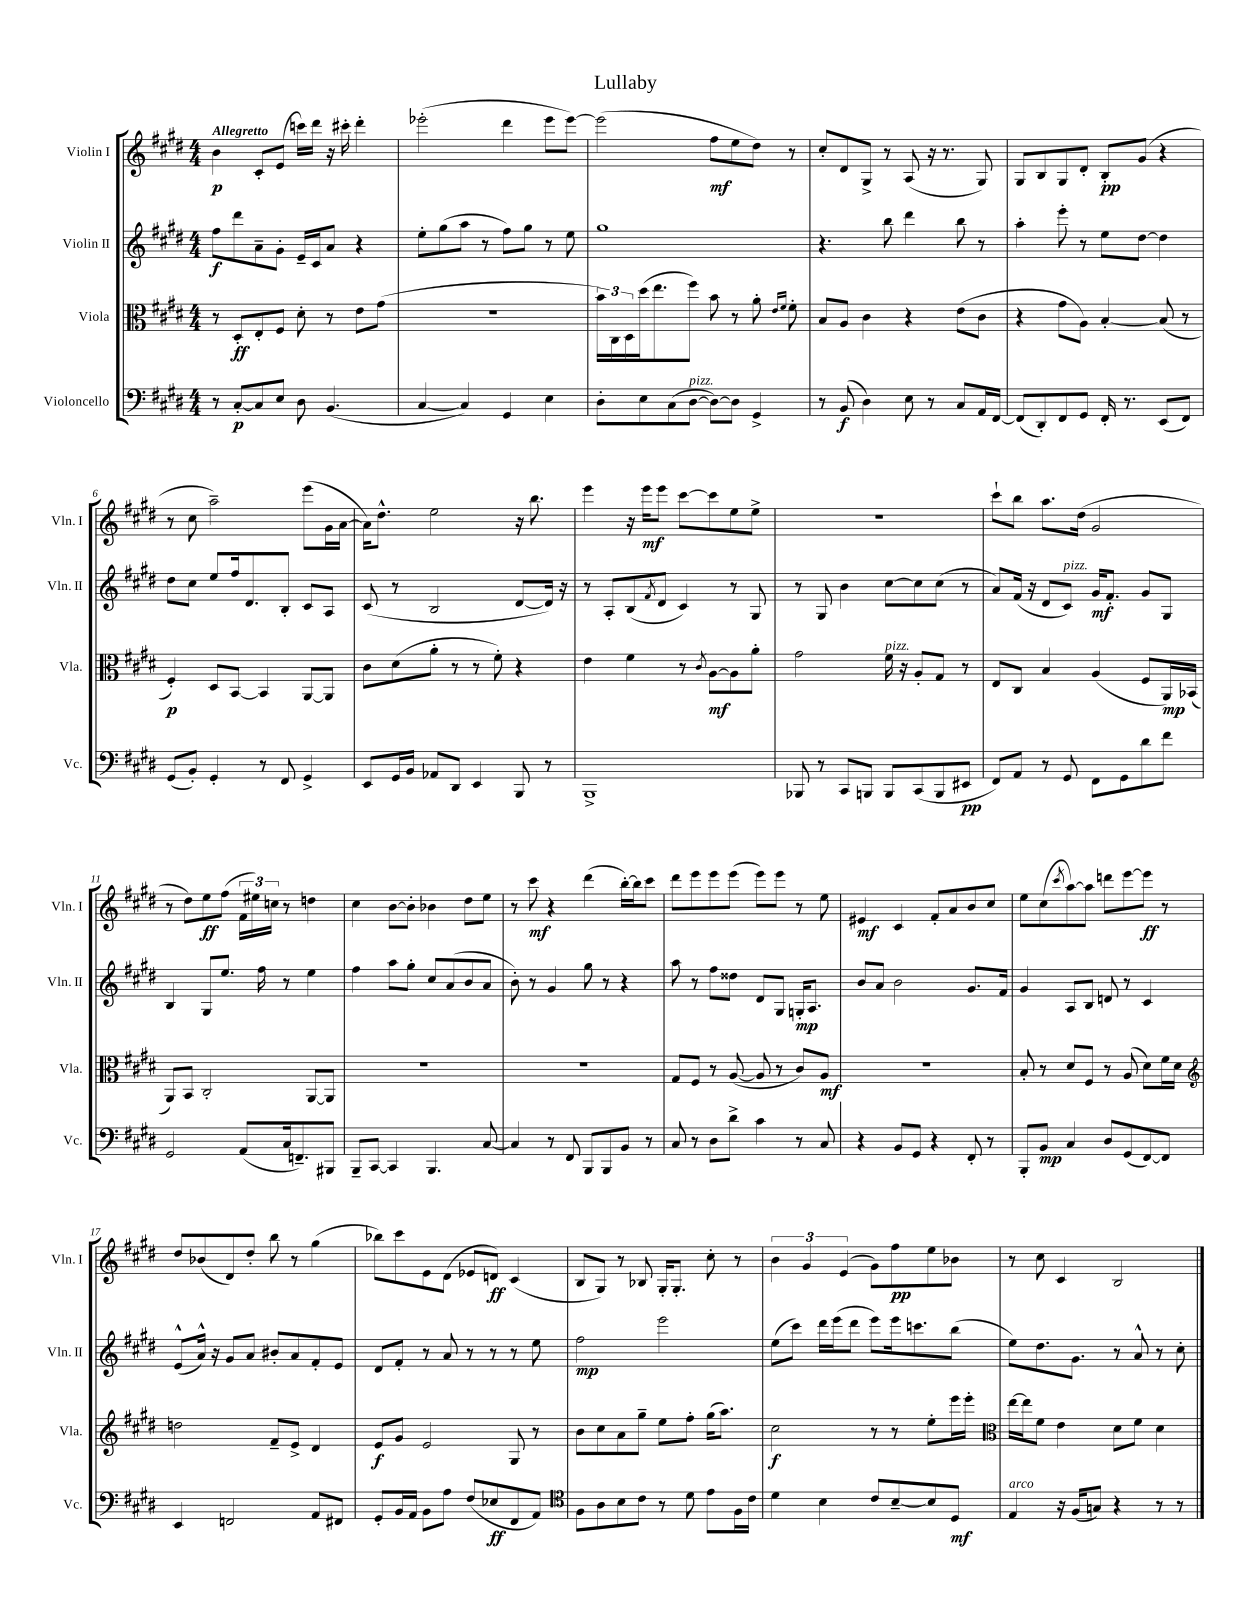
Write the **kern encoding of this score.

**kern	**dynam	**kern	**dynam	**kern	**dynam	**kern	**dynam
*part4	*part4	*part3	*part3	*part2	*part2	*part1	*part1
*staff4	*staff4	*staff3	*staff3	*staff2	*staff2	*staff1	*staff1
*I"Violoncello	*	*I"Viola	*	*I"Violin II	*	*I"Violin I	*
*I'Vc.	*	*I'Vla.	*	*I'Vln. II	*	*I'Vln. I	*
*clefF4	*	*clefC3	*	*clefG2	*	*clefG2	*
*k[f#c#g#d#]	*	*k[f#c#g#d#]	*	*k[f#c#g#d#]	*	*k[f#c#g#d#]	*
*M4/4	*	*M4/4	*	*M4/4	*	*M4/4	*
=1	=1	=1	=1	=1	=1	=1	=1
!	!	!	!	!	!	!LO:TX:a:B:t=Allegretto	!
8r	.	8r	.	8ff#\L	f	4b\	p
[8C#'/L	p	8D#'/L	ff	8ddd#\	.	.	.
8C#/]	.	8E'/	.	8a~\	.	8c#'/L	.
8E/J	.	8F#/J	.	8g#'\J	.	(8e/J	.
8D#\	.	8d#'\	.	16e~/LL	.	16cccn\LL)	.
.	.	.	.	16c#/J	.	16ddd#\JJ	.
(4.BB/	.	8r	.	8a/J	.	16r	.
.	.	.	.	.	.	16ccc#X'\	.
.	.	8e\L	.	4r	.	4ddd#'\	.
.	.	(8g#\J	.	.	.	.	.
=2	=2	=2	=2	=2	=2	=2	=2
[4C#/	.	1r	.	8ee'\L	.	(2eee-X'\	.
.	.	.	.	(8gg#\	.	.	.
4C#/])	.	.	.	8aa\J	.	.	.
.	.	.	.	8r	.	.	.
4GG#/	.	.	.	8ff#\L)	.	4ddd#\	.
.	.	.	.	8gg#\J	.	.	.
4E\	.	.	.	8r	.	8eee-\L	.
.	.	.	.	8ee\	.	[8eee-\J)	.
=3	=3	=3	=3	=3	=3	=3	=3
8D#'\L	.	24b\LL)	.	1gg#	.	(2eee-\]	.
.	.	24C#\	.	.	.	.	.
.	.	24D#\	.	.	.	.	.
8E\	.	(16dd#\J	.	.	.	.	.
.	.	8.ee\	.	.	.	.	.
(8C#\	.	.	.	.	.	.	.
!LO:TX:a:i:t=pizz.	!	!	!	!	!	!	!
[8D#\J	.	8ff#\J)	.	.	.	.	.
8D#\L_)	.	8b\	.	.	.	8ff#\L	mf
8D#\J]	.	8r	.	.	.	8ee\	.
4GG#^/	.	8a'\	.	.	.	8dd#\J)	.
.	.	16qqe/LL	.	.	.	.	.
.	.	16qqf#/JJ	.	.	.	.	.
.	.	8f#'\	.	.	.	8r	.
=4	=4	=4	=4	=4	=4	=4	=4
8r	.	8B/L	.	4.r	.	8cc#'/L	.
(8BB/	f	8A/J	.	.	.	8d#/	.
4D#\)	.	4c#\	.	.	.	8G#^/J	.
.	.	.	.	8bb\	.	8r	.
8E\	.	4r	.	4ddd#\	.	(8A/	.
8r	.	.	.	.	.	16r	.
.	.	.	.	.	.	8.r	.
8C#/L	.	(8e\L	.	8bb\	.	.	.
16AA/L	.	8c#\J	.	8r	.	8G#/)	.
[16FF#/JJ	.	.	.	.	.	.	.
=5	=5	=5	=5	=5	=5	=5	=5
(8FF#/L]	.	4r	.	4aa'\	.	8G#/L	.
8DD#'/)	.	.	.	.	.	8B/	.
8FF#/	.	8g#\L	.	8eee'\	.	8G#/	.
8GG#/J	.	8A\J)	.	8r	.	8d#'/J	.
16FF#'/	.	[4B'/	.	8ee\L	.	8B'/L	pp
8.r	.	.	.	.	.	.	.
.	.	.	.	[8dd#\J	.	(8g#/J	.
(8EE/L	.	(8B/]	.	4dd#\]	.	4r	.
8FF#/J)	.	8r	.	.	.	.	.
!!LO:LB:g=z
=6	=6	=6	=6	=6	=6	=6	=6
(8GG#/L	.	4F#'/)	p	8dd#\L	.	8r	.
8BB'/J)	.	.	.	8cc#\J	.	8cc#\	.
4GG#'/	.	8D#/L	.	8ee/L	.	2aa~\)	.
.	.	[8BB/J	.	16ff#/k	.	.	.
.	.	.	.	8.d#/	.	.	.
8r	.	4BB/]	.	.	.	.	.
8FF#/	.	.	.	8B'/J	.	.	.
4GG#^/	.	[8AA/L	.	8c#/L	.	(8eee\L	.
.	.	8AA/J]	.	8A/J	.	16g#\L	.
.	.	.	.	.	.	[16a\JJ	.
=7	=7	=7	=7	=7	=7	=7	=7
8EE/L	.	8c#\L	.	(8c#/	.	16a\KL])	.
.	.	.	.	.	.	8.dd#^^\J	.
16GG#/L	.	(8d#\	.	8r	.	.	.
16BB/JJ	.	.	.	.	.	.	.
8AA-X/L	.	8a'\J	.	2B/	.	2ee\	.
8DD#/J	.	8r	.	.	.	.	.
4EE/	.	8r	.	.	.	.	.
.	.	8f#'\)	.	.	.	.	.
8BBB/	.	4r	.	[8d#/L	.	16r	.
.	.	.	.	.	.	8.bb\	.
8r	.	.	.	16d#/Jk])	.	.	.
.	.	.	.	16r	.	.	.
=8	=8	=8	=8	=8	=8	=8	=8
1BBB^	.	4e\	.	8r	.	4eee\	.
.	.	.	.	8A'/L	.	.	.
.	.	4f#\	.	(8B/	.	16r	.
.	.	.	.	.	.	16eee\KL	mf
.	.	.	.	8qf#/	.	.	.
.	.	.	.	8d#/J	.	8eee\J	.
.	.	8r	.	4c#/)	.	[8ccc#\L	.
.	.	8qc#/	.	.	.	.	.
.	.	[8A\L	mf	.	.	8ccc#\]	.
.	.	8A\]	.	8r	.	8ee\	.
.	.	8a'\J	.	8G#/	.	8ee^\J	.
=9	=9	=9	=9	=9	=9	=9	=9
8BBB-X/	.	2g#\	.	8r	.	1r	.
8r	.	.	.	8G#/	.	.	.
8CC#/L	.	.	.	4b\	.	.	.
8BBBn/J	.	.	.	.	.	.	.
!	!	!LO:TX:a:i:t=pizz.	!	!	!	!	!
8BBB/L	.	16f#\	.	[8cc#\L	.	.	.
.	.	16r	.	.	.	.	.
(8CC#/	.	8A'/L	.	8cc#\]	.	.	.
8BBB/	.	8G#/J	.	(8cc#\J	.	.	.
8EE#X/J	pp	8r	.	8r	.	.	.
=10	=10	=10	=10	=10	=10	=10	=10
8FF#/L)	.	8E/L	.	8a/L)	.	8ccc#`\L	.
8AA/J	.	8C#/J	.	(16f#/Jk	.	8bb\J	.
.	.	.	.	16r	.	.	.
8r	.	4B/	.	8d#/L	.	8.aa\L	.
!	!	!	!	!LO:TX:a:i:t=pizz.	!	!	!
8GG#/	.	.	.	8c#/J)	.	.	.
.	.	.	.	.	.	(16dd#\Jk	.
8FF#\L	.	(4A/	.	16g#/KL	mf	2g#/	.
.	.	.	.	8.f#'/J	.	.	.
8GG#\	.	.	.	.	.	.	.
8d#\	.	8F#/L	.	8g#/L	.	.	.
8f#\J	.	16AA/L)	mp	8G#/J	.	.	.
.	.	(16BB-X/JJ	.	.	.	.	.
!!LO:LB:g=z
=11	=11	=11	=11	=11	=11	=11	=11
2GG#/	.	8AA/L)	.	4B/	.	8r	.
.	.	8BB/J	.	.	.	8dd#\L)	.
.	.	2C#'/	.	8G#/L	.	8ee\	ff
.	.	.	.	8.ee/J	.	(8ff#\J	.
(8AA/L	.	.	.	.	.	24f#\LL	.
.	.	.	.	.	.	24ee#X\)	.
.	.	.	.	16ff#\	.	.	.
.	.	.	.	.	.	24ccn\JJ	.
16C#/k	.	.	.	8r	.	8r	.
8.FFn~/)	.	.	.	.	.	.	.
.	.	[8AA/L	.	4ee\	.	4ddn\	.
8BBB#X/J	.	8AA/J]	.	.	.	.	.
=12	=12	=12	=12	=12	=12	=12	=12
8BBB~/L	.	1r	.	4ff#\	.	4cc#\	.
[8CC#/J	.	.	.	.	.	.	.
4CC#/]	.	.	.	8aa\L	.	[8b\L	.
.	.	.	.	8gg#'\J	.	8b'\J]	.
4.BBB/	.	.	.	8cc#/L	.	4b-X\	.
.	.	.	.	(8a/	.	.	.
.	.	.	.	8b/	.	8dd#\L	.
[8C#/	.	.	.	8a/J	.	8ee\J	.
=13	=13	=13	=13	=13	=13	=13	=13
4C#/]	.	1r	.	8b'\)	.	8r	.
.	.	.	.	8r	.	8ccc#\	mf
8r	.	.	.	4g#/	.	4r	.
8FF#/	.	.	.	.	.	.	.
8BBB/L	.	.	.	8gg#\	.	(4ddd#\	.
8BBB/	.	.	.	8r	.	.	.
8BB/J	.	.	.	4r	.	[16bb'\LL)	.
.	.	.	.	.	.	16bb\J]	.
8r	.	.	.	.	.	8ccc#\J	.
=14	=14	=14	=14	=14	=14	=14	=14
8C#/	.	8G#/L	.	8aa\	.	8ddd#\L	.
8r	.	8F#/J	.	8r	.	8eee\	.
8D#\L	.	8r	.	8ff#\L	.	8eee\	.
8d#^\J	.	([8A/	.	8dd##X\J	.	(8eee\J	.
4c#\	.	8A/]	.	8d#/L	.	8eee\L)	.
.	.	8r	.	8G#/J	.	8eee\J	.
8r	.	8c#/L)	.	16Gn'/KL	mp	8r	.
.	.	.	.	8.A/J	.	.	.
8C#/	.	8A/J	mf	.	.	8ee\	.
=15	=15	=15	=15	=15	=15	=15	=15
4r	.	1r	.	8b/L	.	4e#X/	mf
.	.	.	.	8a/J	.	.	.
8BB/L	.	.	.	2b\	.	4c#/	.
8GG#/J	.	.	.	.	.	.	.
4r	.	.	.	.	.	8f#'/L	.
.	.	.	.	.	.	8a/	.
8FF#'/	.	.	.	8.g#/L	.	8b/	.
8r	.	.	.	.	.	8cc#/J	.
.	.	.	.	16f#/Jk	.	.	.
=16	=16	=16	=16	=16	=16	=16	=16
8BBB'/L	.	8B'/	.	4g#/	.	8ee\L	.
8BB/J	mp	8r	.	.	.	(8cc#\	.
.	.	.	.	.	.	8qccc#/	.
4C#/	.	8d#/L	.	8A/L	.	[8aa\)	.
.	.	8F#/J	.	8B/J	.	8aa\J]	.
8D#/L	.	8r	.	8dn/	.	8dddn\L	.
(8GG#/	.	(8A/	.	8r	.	[8eee\	.
[8FF#/)	.	8d#\L)	.	4c#/	.	8eee\J]	ff
8FF#/J]	.	16f#\L	.	.	.	8r	.
.	.	16d#\JJ	.	.	.	.	.
!!LO:LB:g=z
=17	=17	=17	=17	=17	=17	=17	=17
*	*	*clefG2	*	*	*	*	*
4EE/	.	2ddn\	.	(8e^^/L	.	8dd#/L	.
.	.	.	.	16a^^/Jk)	.	(8b-X/	.
.	.	.	.	16r	.	.	.
2FFn/	.	.	.	8g#/L	.	8d#/)	.
.	.	.	.	8a/J	.	8dd#'/J	.
.	.	8f#~/L	.	8b#X'/L	.	8bb\	.
.	.	8e^/J	.	8a/	.	8r	.
8AA/L	.	4d#/	.	8f#'/	.	(4gg#\	.
8FF#X/J	.	.	.	8e/J	.	.	.
=18	=18	=18	=18	=18	=18	=18	=18
8GG#'/L	.	8e/L	f	8d#/L	.	8bb-X\L)	.
16BB/L	.	8g#/J	.	8f#'/J	.	8ccc#\	.
16AA/JJ	.	.	.	.	.	.	.
8BB\L	.	2e/	.	8r	.	8e\	.
8A\J	.	.	.	8a/	.	(8d#\J	.
(8F#/L	.	.	.	8r	.	8e-X/L	.
8E-X/	ff	.	.	8r	.	8dn/J)	ff
8FF#/	.	8G#/	.	8r	.	(4c#/	.
8AA/J)	.	8r	.	8ee\	.	.	.
=19	=19	=19	=19	=19	=19	=19	=19
*clefC4	*	*	*	*	*	*	*
8F#\L	.	8b\L	.	2ff#\	mp	8B/L	.
8A\	.	8cc#\	.	.	.	8G#/J)	.
8B\	.	8a\	.	.	.	8r	.
8c#\J	.	8gg#~\J	.	.	.	8B-X/	.
8r	.	8ee\L	.	2eee\	.	16G#'/KL	.
.	.	.	.	.	.	8.G#'/J	.
8d#\	.	8ff#'\J	.	.	.	.	.
8e\L	.	(16gg#\KL	.	.	.	8cc#'\	.
.	.	8.aa\J)	.	.	.	.	.
16F#\L	.	.	.	.	.	8r	.
16c#\JJ	.	.	.	.	.	.	.
=20	=20	=20	=20	=20	=20	=20	=20
4d#\	.	2cc#\	f	(8ee\L	.	6b\	.
.	.	.	.	8ccc#\J)	.	.	.
.	.	.	.	.	.	6g#/	.
4B\	.	.	.	16ddd#\LL	.	.	.
.	.	.	.	(16eee\J	.	.	.
.	.	.	.	.	.	(6e/	.
.	.	.	.	8ddd#\J	.	.	.
8c#/L	.	8r	.	8eee\L)	.	8g#\L)	.
[8B~/	.	8r	.	16eee\k	.	8ff#\	pp
.	.	.	.	8.cccn\	.	.	.
8B/]	.	8ee'\L	.	.	.	8ee\	.
8D#/J	mf	16eee\L	.	(8bb\J	.	8b-X\J	.
.	.	16eee'\JJ	.	.	.	.	.
=21	=21	=21	=21	=21	=21	=21	=21
*	*	*clefC3	*	*	*	*	*
!LO:TX:a:i:t=arco	!	!	!	!	!	!	!
4E/	.	[16ee\LL	.	8ee\L)	.	8r	.
.	.	16ee\J]	.	.	.	.	.
.	.	8f#\J	.	8.dd#\	.	8cc#\	.
16r	.	4e\	.	.	.	4c#/	.
(16F#/KL	.	.	.	8.g#\J	.	.	.
8Gn/J)	.	.	.	.	.	.	.
4r	.	8d#\L	.	8r	.	2B/	.
.	.	8f#\J	.	8a^^/	.	.	.
8r	.	4d#\	.	8r	.	.	.
8r	.	.	.	8cc#'\	.	.	.
==	==	==	==	==	==	==	==
*-	*-	*-	*-	*-	*-	*-	*-
